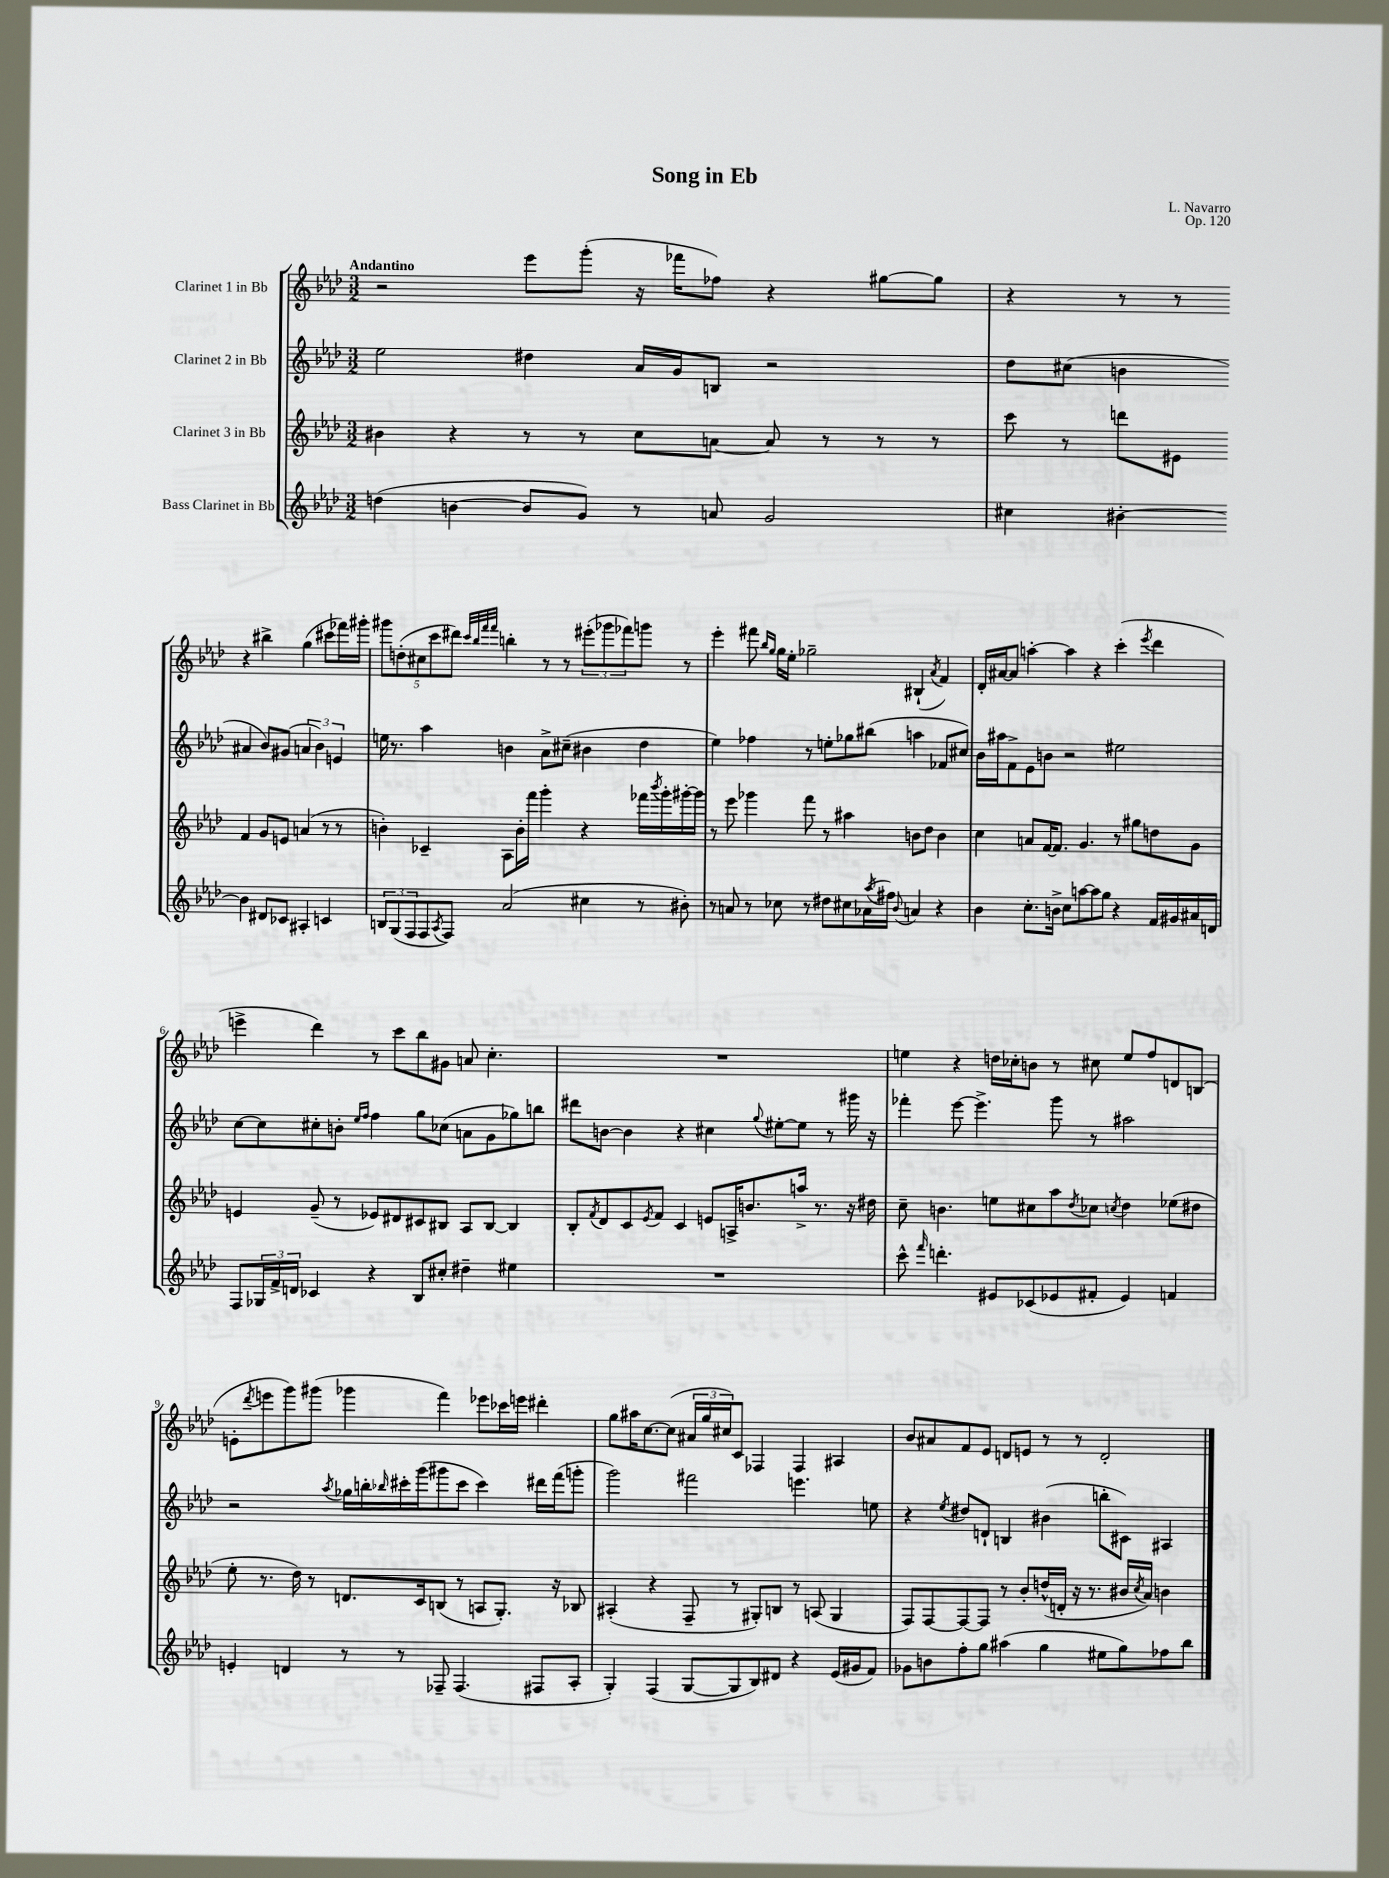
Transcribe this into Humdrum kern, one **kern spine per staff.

**kern	**kern	**kern	**kern
*staff4	*staff3	*staff2	*staff1
*clefG2	*clefG2	*clefG2	*clefG2
*k[b-e-a-d-]	*k[b-e-a-d-]	*k[b-e-a-d-]	*k[b-e-a-d-]
*M3/2	*M3/2	*M3/2	*M3/2
(4dd\	4b#\	2ee-\	2r
[4b\	4r	.	.
8b/]L	8r	4dd#\	8eee-\L
8g/J)	8r	.	(8ggg'\J
8r	8cc\L	16a-/LL	16r
.	.	16g/J	16fff-\LK
8a/	[8a\J	8B/J	8ff-\J)
2g/	8a/]	2r	4r
.	8r	.	.
.	8r	.	[8gg#\L
.	8r	.	8gg#\]J
=	=	=	=
4cc#\	8ccc\	8dd-\L	4r
.	8r	(8cc#\J	.
[4b#'\	8ddd\L	4b\	8r
.	8e#\J	.	8r
4b#\]	4f/	4a#/	4r
8d#/L	8g/L	8b/L)	4bb#^\
8c-/J	8e/J	(8g#/J	.
4A#'/	(4a/	6a/	(4gg\
.	.	6b\)	.
4c/	8r	.	8ccc#\L
.	.	6e/	.
.	8r	.	16fff-\L)
.	.	.	16ggg#'\JJ
=	=	=	=
12B/L	4b'\)	16ee\	10ggg#\L
.	.	8.r	.
(12G/	.	.	.
.	.	.	(10dd'\
12F/	.	.	.
.	.	.	10cc#\
8F/	4c-~/	4aa-\	.
.	.	.	10ccc\
8qA-/	.	.	.
8F/J)	.	.	.
.	.	.	10ddd#\J)
.	.	.	32qqccc/LLL
.	.	.	32qqbb-/
.	.	.	32qqfff/
.	.	.	32qqfff/JJJ
(2a-/	8A-\L	4b\	4bb'\
.	16b'\L	.	.
.	16fff\JJ	.	.
.	4ggg'\	8a-^\L	8r
.	.	(8cc#~\J	8r
4cc#\	4r	4b#\	(12eee#'\L
.	.	.	12ggg-\
.	.	.	12fff-\)
8r	16fff-\LL	4dd-\	8ggg\J
.	8qbbb-/	.	.
.	16ggg'\	.	.
8b#'\)	[16ggg#'\	.	8r
.	16ggg#\]JJ	.	.
=	=	=	=
8r	8r	4ee-\)	4eee-'\
8a/	8eee-\	.	.
8r	4ggg-\	4ff-\	8fff#\
.	.	.	16qqbb-/LL
.	.	.	16qqgg/JJ
8cc-\	.	.	16gg\LL
.	.	.	16ee-'\JJ
8r	8fff\	8r	2gg-~\
8dd#\L	8r	8ee'\L	.
8cc#\	4aa#\	8gg-\	.
(16a-\L	.	(8bb#\J	.
8qaa-/	.	.	.
16ff#\JJ)	.	.	.
8qqb-/	.	.	.
4a/	8b\L	4aa\	(4B#`/
.	8dd-\J	.	.
.	.	.	8qa-/
4r	4b\	8f-/L	4f/)
.	.	8cc#/J)	.
=	=	=	=
4b-\	4cc\	16b-\LL	16d-'/LL
.	.	16aa#\J	[16a#/J
.	.	8f^\	8a#/]J
8.cc'\L	8a/L	8e-\	[4aa'\
.	[16f/K	8b\J	.
16b^\Jk	8.f/]J	.	.
8cc\L	.	2r	4aa\]
[8aa\	4.g/	.	.
8aa\]	.	.	4r
8gg\J	.	.	.
4r	8r	2ee#\	(4ccc'\
.	8gg#\L	.	.
.	.	.	8qeee-/
16f/LL	8dd\	.	4ddd-\
16g#/	.	.	.
16a#/	8g\J	.	.
16d/JJ	.	.	.
=	=	=	=
8F/L	4e/	[8cc\L	4eee^\
24G-/L	.	8cc\]	.
24f^/	.	.	.
24d/JJ	.	.	.
4c-/	(8g~/	8cc#'\	4ddd-\)
.	8r	8b'\J	.
.	.	16qqee-/LL	.
.	.	16qqff/JJ	.
4r	8e-/L)	4ff\	8r
.	8d#/	.	8ccc\L
8B-/L	8c#/	8gg\L	8bb-\
8cc#'/J	8B#/J	(8cc-\J	8g#\J
4dd#~\	8A-/L	8a\L	8a/
.	[8B#/J	8g\	4.cc'\
4ee#\	4B#/]	8gg-\)	.
.	.	8bb\J	.
=	=	=	=
1.r	8B-'/L	8ddd#\L	1.r
.	8qf/	.	.
.	8d-/	[8b\J	.
.	8c/	4b\]	.
.	8qe-/	.	.
.	8f/J	.	.
.	4c/	4r	.
.	8e/L	4cc#\	.
.	16A^/K	.	.
.	8.b/	.	.
.	.	8qqgg/	.
.	.	[8ee#'\L	.
.	16aa^/Jk	8ee#\]J	.
.	8.r	.	.
.	.	8r	.
.	16r	16ggg#\	.
.	16dd#\	16r	.
=	=	=	=
8ccc^^\	8cc~\	4fff-'\	4ee\
16qqfff/	.	.	.
4.ddd'\	4.b\	.	.
.	.	[8eee-\	4r
.	.	4.eee-^\]	.
8e#/L	8ee\L	.	16dd\LL
.	.	.	16cc-'\J
(8c-/	8cc#\	.	8b\J
8e-/	8aa-\	8ggg\	8r
.	8qdd-/	.	.
8f#'/J	8cc-\J	8r	8cc#\
.	8qcc/	.	.
4e-/)	4dd-\	2aa#\	8ee/L
.	.	.	8ff/
4f/	(8ee-\L	.	8d/
.	8dd#\J	.	(8B/J
=	=	=	=
4e'/	8ee-'\	2r	8e'\L
.	.	.	8qddd-/
.	8.r	.	8eee\
4d/	.	.	8ggg\)
.	16dd-\)	.	.
.	8r	.	(8ggg#\J
.	.	8qaa-/	.
8r	8.d/L	16gg-\LL	4ggg-\
.	.	16bb'\	.
.	.	16qqbb-/	.
8r	.	16ccc#'\	.
.	16c/k	(16ggg\J	.
8F-~/	(8B/J	8ggg#\	4fff\)
(4.F-/	8r	8ccc#\J	.
.	8A/L	4ccc#\)	8eee-\L
.	8.G'/J)	.	16ccc-\L
.	.	.	16eee\JJ
8F#/L	.	16ddd#\LL	4ddd#'\
.	16r	(16fff\J	.
8A-'/J	8B-/	8ggg'\J	.
=	=	=	=
4G'/)	(4A#'/	2ggg\)	8gg\L
.	.	.	16aa#\K
.	.	.	[8.cc\
(4F/	4r	.	.
.	.	.	(8cc\]J
[8G/L	8F~/	2fff#\	24a#/LL
.	.	.	24gg/
.	.	.	24cc#/J)
8G/]	8r	.	8c/J
8B-/)	8G#'/L)	.	4F-/
8d#/J	8B/J	.	.
4r	8r	4.eee\	4F-/
.	(8A/	.	.
(16e-/LL	4G#/	.	4A#/
16g#/J	.	.	.
8f/J)	.	8ee\	.
=	=	=	=
8g-\L	8F/L)	4r	8b-/L
8b\	[8F/	.	8a#/
.	.	8qee-/	.
8ff'\	8F/_	8dd#/L	8f/
8gg\J	8F/]J	8d`/J	8e-/J
(4aa#\	8r	4B/	8d/L
.	8b-'/L	.	8e/J
4gg\	(16dd^^/L	(4b#\	8r
.	16d'/JJ	.	.
.	16r	.	8r
.	8.r	.	.
8ee#\L	.	8bb'\L	2d'/
8gg\)	16b#/LL	8c#\J)	.
.	8qcc/	.	.
.	16a-/JJ)	.	.
8ff-\	4b\	4A#/	.
8bb-\J	.	.	.
==	==	==	==
*-	*-	*-	*-
